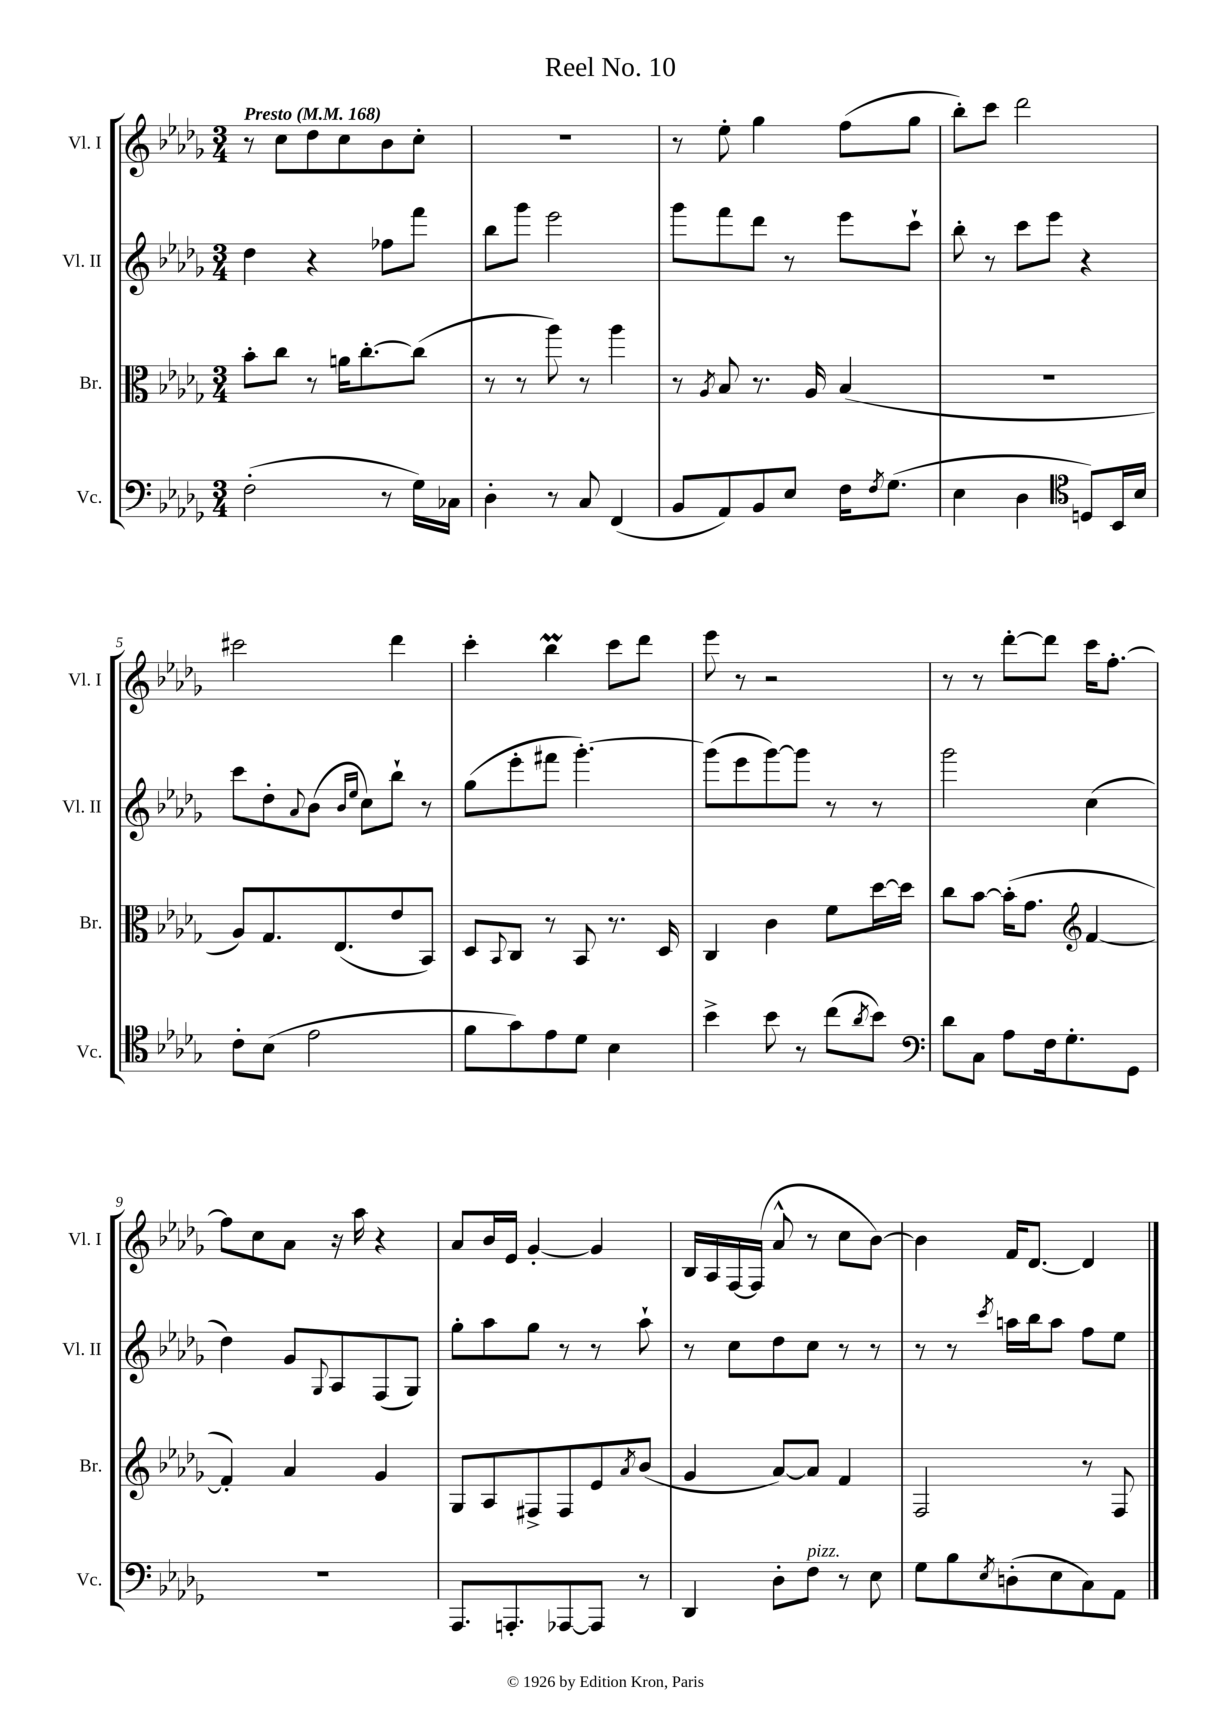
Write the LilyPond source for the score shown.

\header { title = "Reel No. 10" }
<<
\new StaffGroup <<
\new Staff = "s0" \with { instrumentName = "Vl. I" shortInstrumentName = "Vl. I" } {
    \clef treble \key des \major \numericTimeSignature \time 3/4 \tempo "Presto" 4 = 168
    r8 c''8 des''8 c''8 bes'8 c''8-. |
    R2. |
    r8 ees''8-. ges''4 f''8( ges''8 |
    bes''8-.) c'''8 des'''2 |
    cis'''2 des'''4 |
    c'''4-. bes''4\prall c'''8 des'''8 |
    ees'''8 r8 r2 |
    r8 r8 des'''8~-. des'''8 c'''16 f''8.~-. |
    f''8 c''8 aes'8 r16 aes''16 r4 |
    aes'8 bes'16 ees'16 ges'4~-. ges'4 |
    bes16 aes16 f16~ f16( aes'8-^ r8 c''8 bes'8~) |
    bes'4 f'16 des'8.~ des'4 \bar "|." |
}
\new Staff = "s1" \with { instrumentName = "Vl. II" shortInstrumentName = "Vl. II" } {
    \clef treble \key des \major \numericTimeSignature \time 3/4
    des''4 r4 fes''8 f'''8 |
    bes''8 ges'''8 ees'''2 |
    ges'''8 f'''8 des'''8 r8 ees'''8 c'''8-! |
    bes''8-. r8 c'''8 ees'''8 r4 |
    c'''8 des''8-. \appoggiatura { aes'8 } bes'8( \grace { bes'16 ees''16 } c''8) bes''8-! r8 |
    ges''8( ees'''8-. fis'''8 ges'''4.~-.) |
    ges'''8( ees'''8 ges'''8~) ges'''8 r8 r8 |
    ges'''2 c''4( |
    des''4) ges'8 \appoggiatura { ges8 } aes8 f8( ges8) |
    ges''8-. aes''8 ges''8 r8 r8 aes''8-! |
    r8 c''8 des''8 c''8 r8 r8 |
    r8 r8 \acciaccatura { c'''8 } a''16 bes''16 a''8 f''8 ees''8 \bar "|." |
}
\new Staff = "s2" \with { instrumentName = "Br." shortInstrumentName = "Br." } {
    \clef alto \key des \major \numericTimeSignature \time 3/4
    bes'8-. c''8 r8 a'16 c''8.~-. c''8( |
    r8 r8 aes''8) r8 aes''4 |
    r8 \acciaccatura { aes8 } bes8 r8. aes16 bes4( |
    R2. |
    aes8) ges8. ees8.( ees'8 bes,8) |
    des8 \appoggiatura { bes,8 } c8 r8 bes,8 r8. des16 |
    c4 c'4 f'8 des''16~ des''16 |
    c''8 bes'8~ bes'16-.( ges'8. \clef treble f'4~ |
    f'4-.) aes'4 ges'4 |
    ges8 aes8 fis8-> fis8 ees'8 \acciaccatura { aes'8 } bes'8( |
    ges'4 aes'8~) aes'8 f'4 |
    f2 r8 f8 \bar "|." |
}
\new Staff = "s3" \with { instrumentName = "Vc." shortInstrumentName = "Vc." } {
    \clef bass \key des \major \numericTimeSignature \time 3/4
    f2-.( r8 ges16) ces16 |
    des4-. r8 c8 f,4( |
    bes,8 aes,8) bes,8 ees8 f16 \acciaccatura { f8 } ges8.( |
    ees4 des4 \clef tenor d8) bes,16 bes16 |
    c'8-. bes8( ees'2 |
    f'8 ges'8) ees'8 des'8 bes4 |
    bes'4-> bes'8 r8 c''8( \acciaccatura { aes'8 } bes'8) |
    \clef bass des'8 c8 aes8 f16 ges8.-. ges,8 |
    R2. |
    aes,,8. a,,8.-. aes,,8~ aes,,8 r8 |
    des,4 des8-. f8^\markup { \italic "pizz." } r8 ees8 |
    ges8 bes8 \acciaccatura { ees8 } d8-.( ees8 c8) aes,8 \bar "|." |
}
>>
>>
